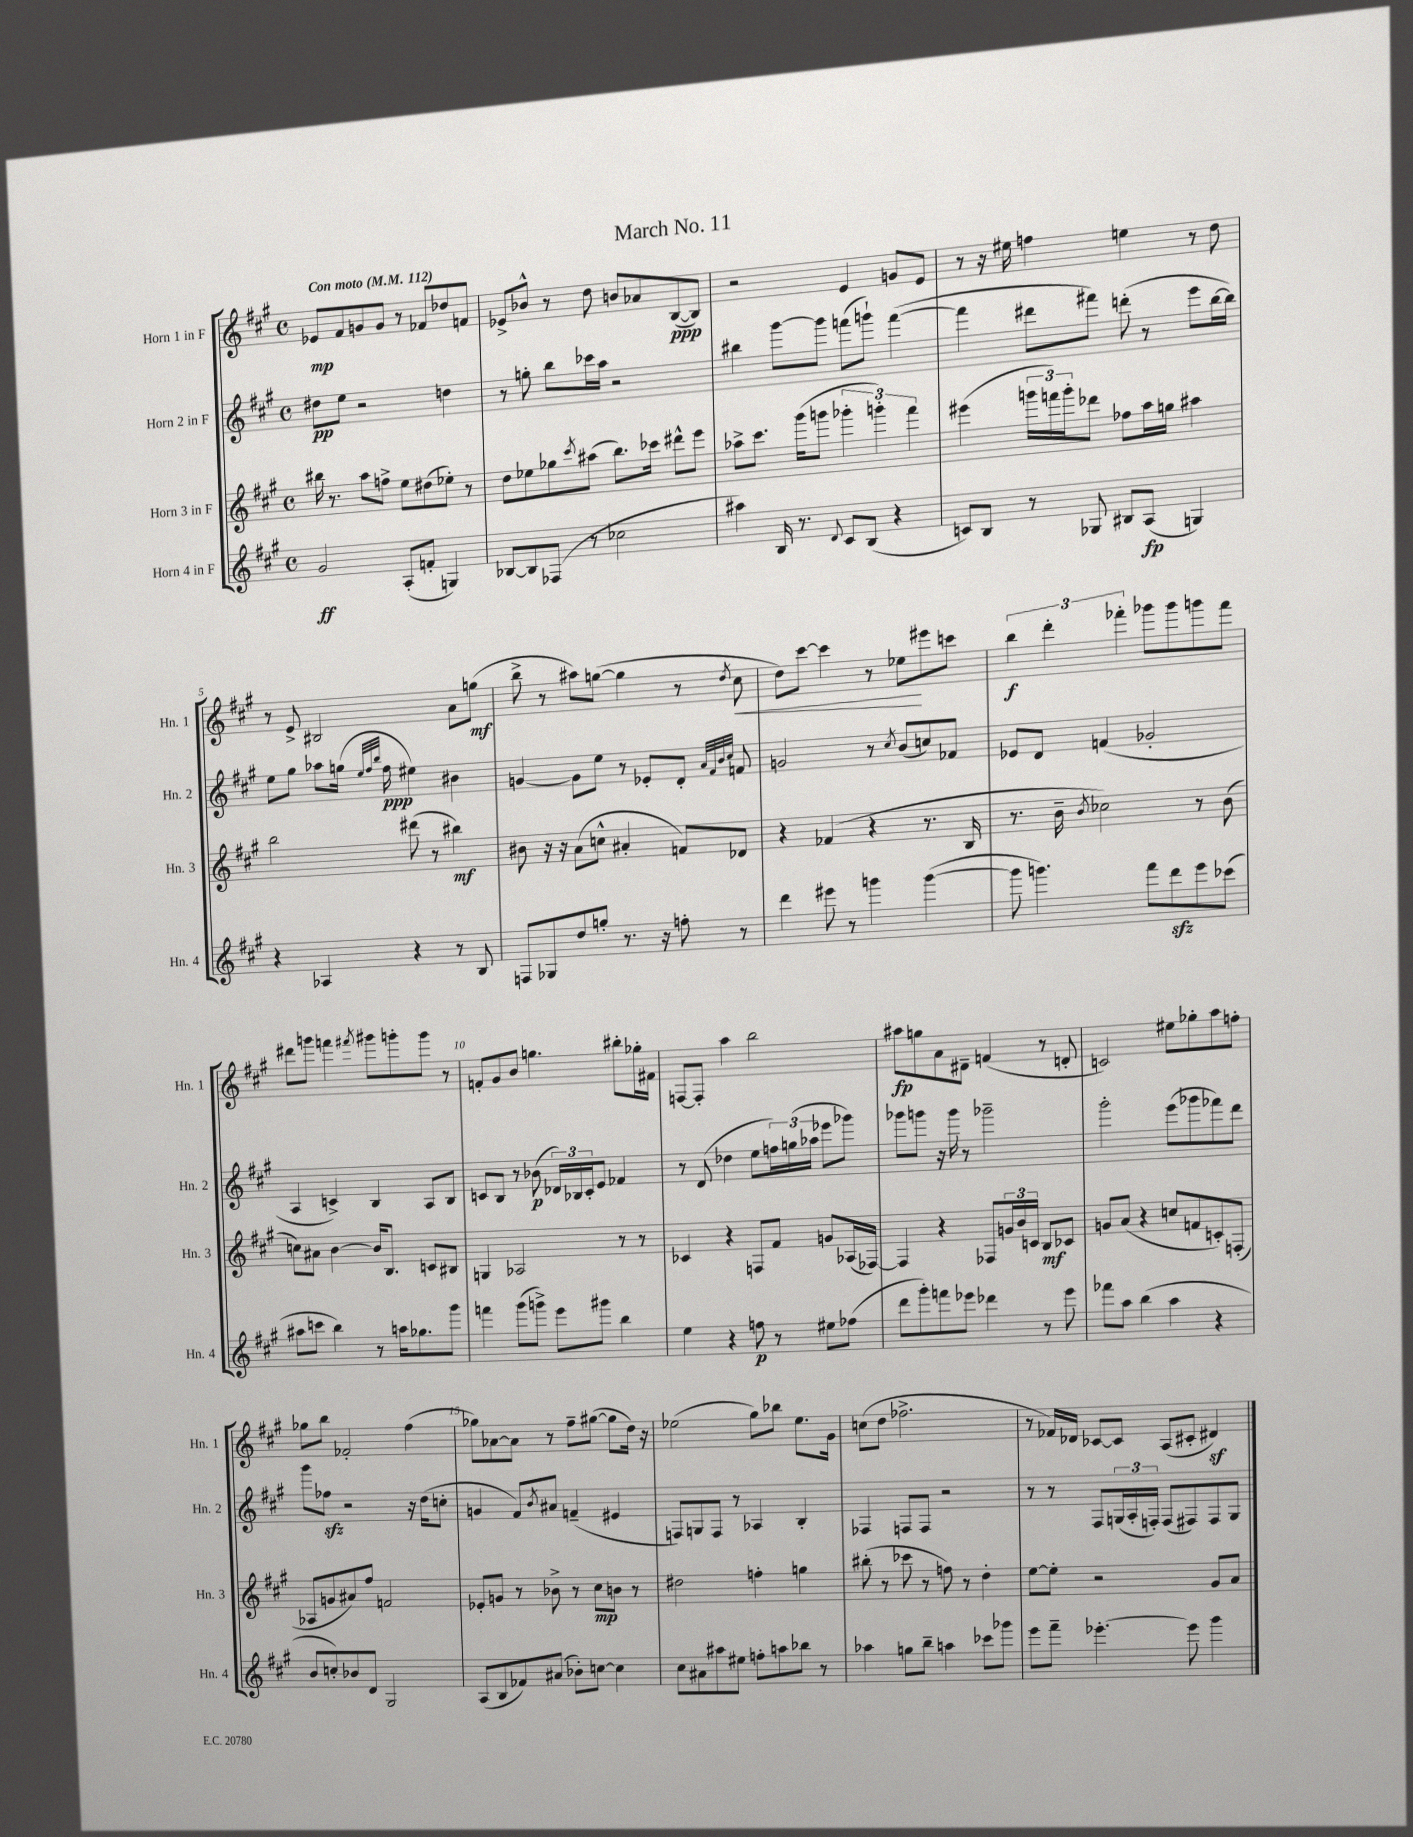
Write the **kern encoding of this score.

**kern	**kern	**kern	**kern
*staff4	*staff3	*staff2	*staff1
*clefG2	*clefG2	*clefG2	*clefG2
*k[f#c#g#]	*k[f#c#g#]	*k[f#c#g#]	*k[f#c#g#]
*M4/4	*M4/4	*M4/4	*M4/4
*met(c)	*met(c)	*met(c)	*met(c)
*MM112	*MM112	*MM112	*MM112
2g#	16bb#	8dd#	8e-
.	8.r	.	.
.	.	8ee	8f#
.	8aa	2r	8g
.	8ff^	.	8g
(8A'	8ee	.	8r
8f'	(8dd#	.	8f-
4G)	8ee-')	4dd	8dd-
.	8r	.	8f
=	=	=	=
[8B-	8dd	8r	8e-^
8B-]	8ee-	8gg'	8b-^^
(8F-	8gg-	8bb	8r
.	8qccc#	.	.
8r	(8aa#	16ccc-	8dd
.	.	16aa	.
2cc-	8.bb)	2r	8b
.	.	.	8a-
.	16ccc-	.	.
.	8ddd#^^	.	([8B
.	8eee	.	8B])
=	=	=	=
4aa#)	8aa-^	4bb#	2r
.	8.ccc#	.	.
16B	.	[8ggg#	.
8.r	(16ggg#	.	.
.	8ggg	8ggg#]	.
8qqd	.	.	.
8c#	6ggg-'	(8fff	4e
(8B	.	8ggg`)	.
.	6ggg')	.	.
4r	.	([4fff	8g
.	6fff#	.	.
.	.	.	8e
=	=	=	=
8c)	(4eee#	4fff]	8r
8B	.	.	16r
.	.	.	16ee#
8r	24ggg	8ddd#	4ff
.	24fff)	.	.
.	24ggg'	.	.
8G-	8ddd-	8fff#)	.
8B#	8ff-	(8ddd'	4ee
(8A	16aa	8r	.
.	16gg	.	.
4G)	4aa#	8eee	8r
.	.	[16bb	8dd
.	.	16bb])	.
=	=	=	=
4r	2bb	8ee	8r
.	.	8gg#	8e^
4A-	.	8aa-	2B#
.	.	(16gg	.
.	.	32qqee	.
.	.	32qqff#	.
.	.	32qqbb	.
.	.	16ff#	.
4r	(8ddd#	4ee#)	.
.	8r	.	.
8r	4bb#)	4b#	8a
8B	.	.	(8gg
=	=	=	=
8F	8b#	[4g	8bb^
8G-	16r	.	8r
.	16r	.	.
8dd	(8a	8g]	8aa#)
8gg'	8cc^^	8ee	([8gg
8.r	4a#'	8r	4gg]
.	.	8e-'	.
16r	.	.	.
8ff'	8f)	8d'	8r
.	.	32qqa	.
.	.	32qqf#	.
.	.	32qqb	.
.	.	32qqcc#	8qdd
8r	8d-	8f	8cc#
=	=	=	=
4ddd	4r	2g	8dd)
.	.	.	[8ccc#
8eee#	(4f-	.	4ccc#]
8r	.	.	.
4ggg	4r	8r	8r
.	.	8qcc#	.
.	.	(8b	8ee-
([4ggg	8.r	8cc)	8eee#
.	.	8f-	8ccc
.	16B	.	.
=	=	=	=
8ggg]	8.r	8e-	6bb
4.ggg)	.	8d	.
.	.	.	6ddd'
.	16b~	.	.
.	8qb	.	.
.	2cc-)	(4f	.
.	.	.	6fff-'
8fff#	.	2g-'	8ggg-
8ddd	.	.	8ggg-
8eee	8r	.	8ggg
(8ccc-	(8b	.	8fff-
=	=	=	=
8aa#	8cc)	4A	8ddd#
8ccc	8a#	.	8ggg
4bb)	[4b	4c^)	4fff
.	.	.	8qfff#
8r	16b]	4B	8ggg#
.	8.B	.	.
16aa	.	.	8ggg'
8.gg-	.	.	.
.	8c	8A	8ggg
8ggg#	8B#	8B	8r
=	=	=	=
4fff	4G	8c	8f'
.	.	8B	8g#
(8ggg#	2A-	8r	8b
8ggg^)	.	(8b-	4.gg
8eee	.	24d-)	.
.	.	24B-	.
.	.	24c'	.
8ggg#	.	8e	.
4bb	8r	4f-	8bb#'
.	8r	.	16gg-'
.	.	.	16f#
=	=	=	=
4ee	4c-	8r	[8F
.	.	(8d	8F']
4r	4r	4dd-	4aa
8ff	8F	8ee	2bb
8r	8f#	24ff)	.
.	.	(24gg	.
.	.	24aa-	.
8ee#	8g	8eee-	.
(8ff-	(16A-	8ggg-)	.
.	[16F-)	.	.
=	=	=	=
8ddd	4F-]	8ggg-	8aa#
8ggg#')	.	8ggg	8gg
8fff	4r	16r	8a
.	.	16ggg	.
8eee-	.	8r	8d#~
4ddd-	8F-	2ggg-~	(4f
.	24g	.	.
.	24b	.	.
.	24c	.	.
8r	8B	.	8r
8eee-	8c-	.	8d'
=	=	=	=
8fff-	8g	2ggg#'	2c)
8aa	(8a	.	.
(4bb	4r	.	.
4aa	8cc	(8eee	8ee#
.	8f	8ggg-	8gg-'
4r	8c')	8fff-)	8aa
.	(8F'	8ddd	8ff'
=	=	=	=
8b	8A-	8ggg#	8gg-
8cc')	8g	8ff-	8bb
8b-	8a#)	2r	2f-'
8d	8ff#	.	.
2G#	2f	.	.
.	.	16r	(4ff#
.	.	(16dd	.
.	.	8cc'	.
=	=	=	=
(8A	8e-'	4g	8gg-)
8B	8g	.	[8a-
8f-)	8r	8f#)	8a-]
.	.	8qb	.
(8a#	8b-^	8a#	8r
8b-')	8r	(4f~	8ff#~
[8cc	8cc#	.	([8gg#
4cc]	8b	4e#	8gg#]
.	8r	.	16dd)
.	.	.	16r
=	=	=	=
8cc#	2dd#	8F)	(2ee-
8a#	.	8G	.
8aa#	.	8F	.
8ee#	.	8r	.
8ff'	4ff'	4A-	8gg#)
8aa	.	.	8bb-
8bb-	4gg	4B'	8.ee-
8r	.	.	.
.	.	.	16g#
=	=	=	=
4aa-	(8bb#'	4F-	(8cc
.	8r	.	8dd
8gg	8ccc-	8F	2.ff-^
8bb~	8r	8F	.
4aa	8ff)	2r	.
.	8r	.	.
8ccc-	4dd'	.	.
8ggg-	.	.	.
=	=	=	=
8eee	[8ee	8r	8r
8fff#~	8ee']	8r	16f-)
.	.	.	16d-
[4.eee-'	2r	8F#	[8c-
.	.	(24G	8c-]
.	.	24A'	.
.	.	24F')	.
.	.	(8F	(8A
8eee-]	.	8F#)	8c#'
4ggg#	8g#	8F#	4d#)
.	8a	8G	.
==	==	==	==
*-	*-	*-	*-
